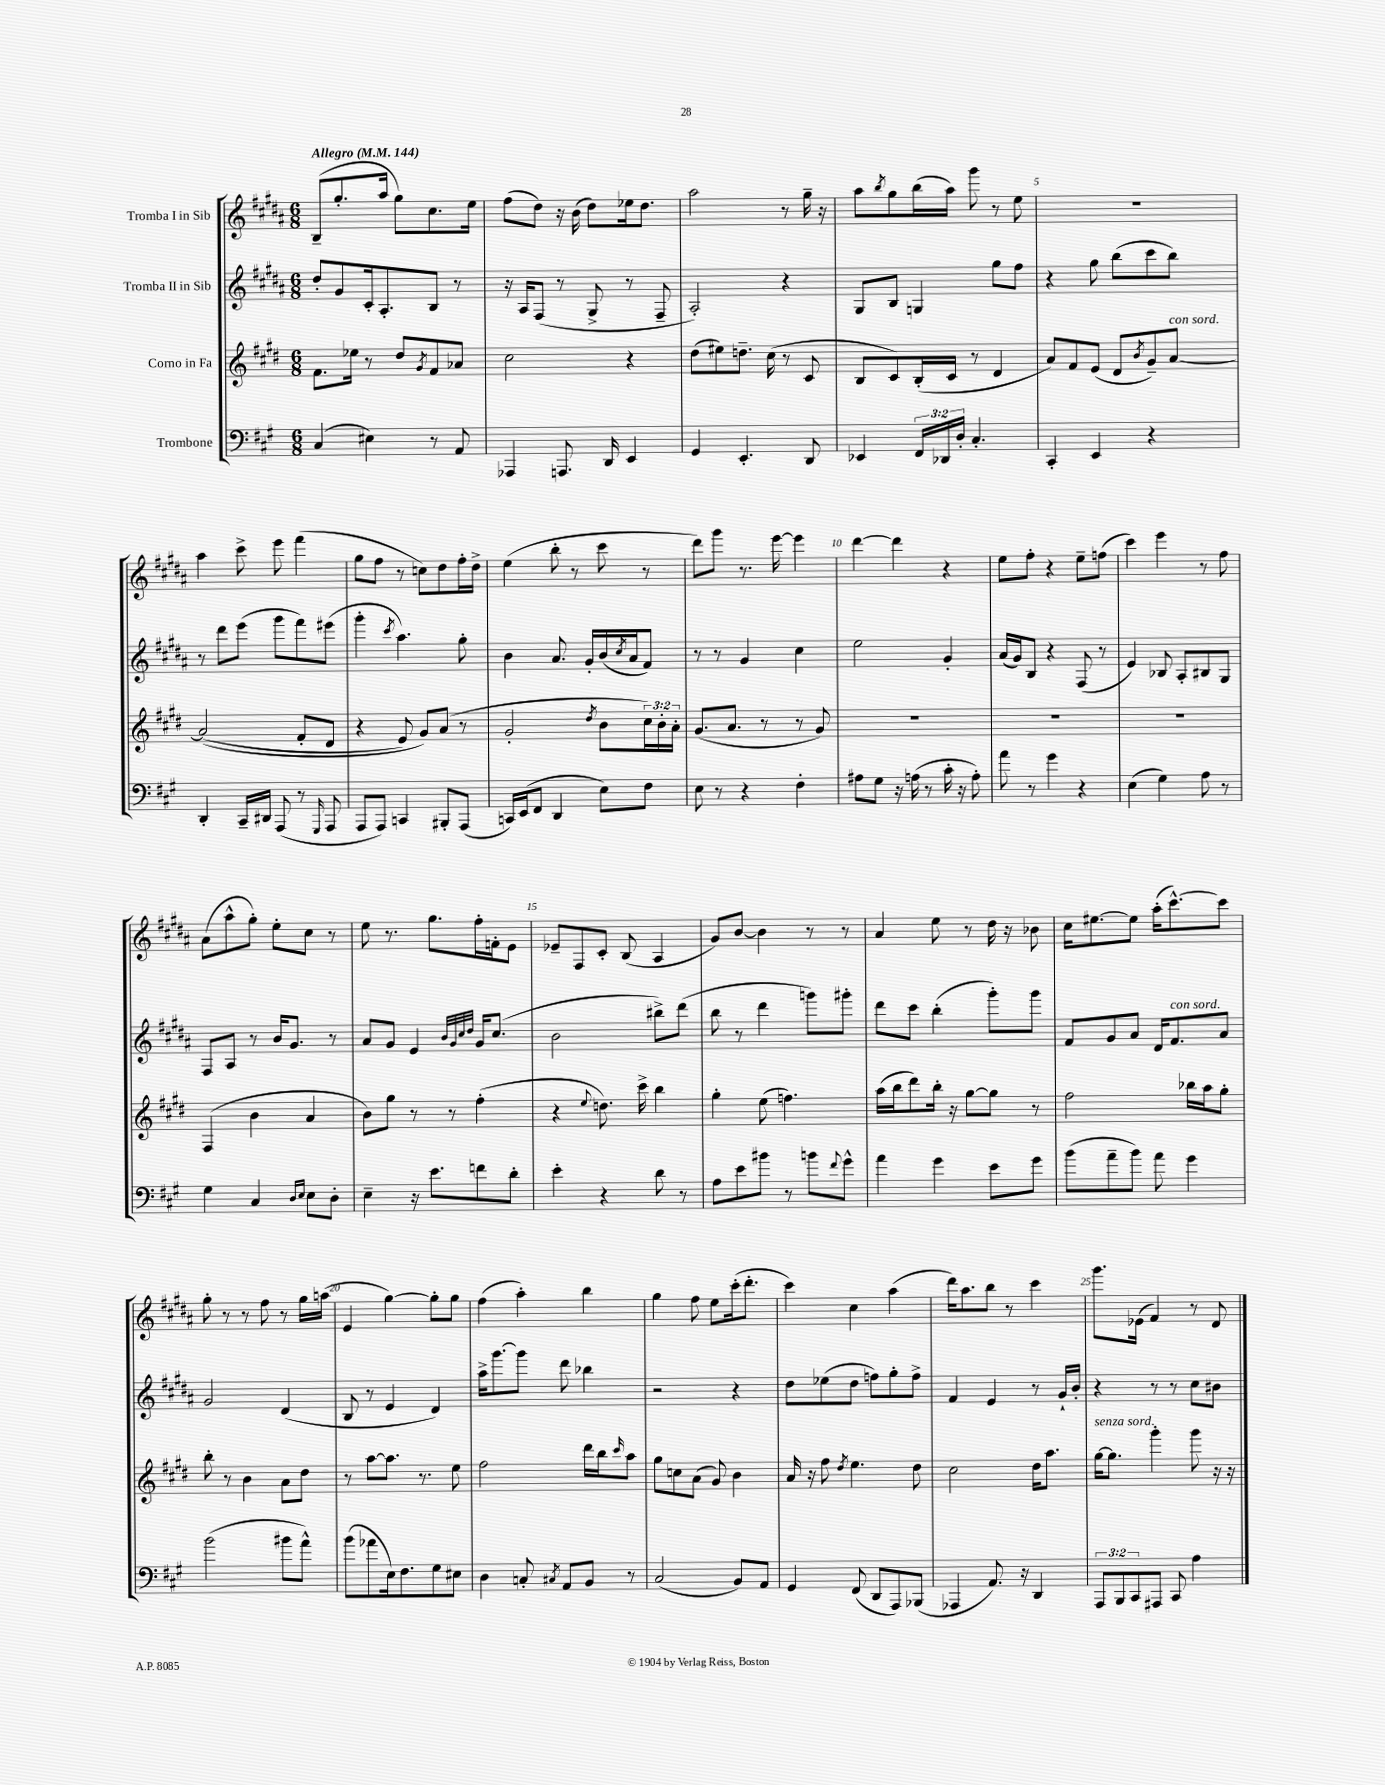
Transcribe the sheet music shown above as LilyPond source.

<<
\new StaffGroup <<
\new Staff = "s0" \with { instrumentName = "Tromba I in Sib" } {
    \clef treble \key b \major \numericTimeSignature \time 6/8 \tempo "Allegro" 4 = 144
    b8--( gis''8.-. ais''16 gis''8) cis''8. e''16 |
    fis''8( dis''8) r16 b'16( dis''8) ees''16 dis''8. |
    ais''2 r8 gis''16-- r16 |
    ais''8 \acciaccatura { b''8 } gis''8 b''16( ais''16) gis'''8 r8 e''8 |
    R2. |
    ais''4 cis'''8-> e'''8 fis'''4( |
    gis''8 fis''8 r8 c''8) dis''8 fis''16-. dis''16-> |
    e''4( b''8-. r8 cis'''8 r8 |
    dis'''8) gis'''8 r8. e'''16~ e'''4 |
    dis'''4~ dis'''4 r4 |
    e''8 fis''8-. r4 e''8-- f''8( |
    cis'''4) e'''4 r8 fis''8 |
    ais'8( ais''8-^ gis''8-.) e''8-. cis''8 r8 |
    e''8 r8. gis''8. fis''16-. f'16-. e'8 |
    ees'8-- fis8 cis'8-. b8( ais4 |
    gis'8) b'8~ b'4 r8 r8 |
    ais'4 e''8 r8 dis''16 r16 bes'8 |
    cis''16 eis''8.~ eis''8 ais''16-.( cis'''8.~-^) cis'''8 |
    gis''8-. r8 r8 fis''8 r8 gis''16 a''16( |
    e'4 gis''4~) gis''8-. gis''8 |
    fis''4( ais''4-.) b''4 |
    gis''4 fis''8 e''8 cis'''16-.( dis'''8.-. |
    cis'''4) cis''4 ais''4( |
    dis'''16) ais''8. b''8 r8 cis'''4 |
    gis'''8. ees'16( fis'4) r8 dis'8 \bar "|." |
}
\new Staff = "s1" \with { instrumentName = "Tromba II in Sib" } {
    \clef treble \key b \major \numericTimeSignature \time 6/8
    dis''8-. gis'8 cis'16-. ais8.-. b8 r8 |
    r16 ais16 fis8( r8 gis8-> r8 fis8-- |
    ais2-.) r4 |
    gis8 b8 g4 gis''8 fis''8 |
    r4 gis''8 b''8( cis'''8 b''8) |
    r8 dis'''8 e'''8( gis'''8 fis'''8) eis'''8( |
    gis'''4-. \acciaccatura { cis'''8 } ais''4.) gis''8-. |
    b'4 ais'8. gis'16-. b'16( \acciaccatura { cis''8 } ais'16 fis'8) |
    r8 r8 gis'4 cis''4 |
    e''2 gis'4-. |
    ais'16( gis'16) b8 r4 fis8( r8 |
    e'4) bes8 ais8-. bis8 gis8 |
    fis8 ais8 r8 b'16 gis'8. r8 |
    ais'8 gis'8 e'4 \grace { b'32 gis'32 cis''32 dis''32 } gis'16 cis''8.( |
    b'2 bis''8->) dis'''8( |
    b''8 r8 dis'''4 g'''8) gis'''8-. |
    dis'''8 cis'''8 b''4-.( gis'''8-.) gis'''8 |
    fis'8 gis'8 ais'8 dis'16 fis'8.^\markup { \italic "con sord." } ais'8 |
    gis'2 dis'4( |
    b8 r8 e'4 dis'4) |
    ais''16-> gis'''8.~ gis'''8 dis'''8 bes''4 |
    r2 r4 |
    dis''8 ees''8( dis''8 f''8) gis''8-. f''8-> |
    fis'4 e'4 r8 gis'16-! b'16-. |
    r4 r8 r8 cis''8 bis'8 \bar "|." |
}
\new Staff = "s2" \with { instrumentName = "Corno in Fa" } {
    \clef treble \key e \major \numericTimeSignature \time 6/8 \override Staff.TupletNumber.text = #tuplet-number::calc-fraction-text
    fis'8. ees''16 r8 dis''8 \acciaccatura { gis'8 } fis'8 aes'8 |
    cis''2 r4 |
    dis''8( eis''8) d''8.-- cis''16( r8 cis'8 |
    b8 cis'8) b16-.( cis'16 r8 dis'4 |
    a'8) fis'8 e'8( dis'8 \acciaccatura { b'8 } gis'8--) a'8~^\markup { \italic "con sord." } |
    a'2(\( fis'8-. dis'8 |
    r4 e'8) gis'8\) a'8( r8 |
    gis'2-. \acciaccatura { dis''8 } b'8 \tuplet 3/2 { cis''16) b'16-. a'16-. } |
    gis'8.( a'8. r8 r8 gis'8) |
    R2. |
    R2. |
    R2. |
    fis4( b'4 a'4 |
    b'8) gis''8 r8 r8 fis''4-.( |
    r4 \appoggiatura { e''8 } d''8.) cis'''16-> b''4 |
    gis''4-. e''8( f''4.) |
    a''16( b''16 dis'''8) b''16-. r16 gis''8~ gis''8 r8 |
    fis''2 bes''16 a''16 gis''8-. |
    b''8-. r8 b'4 a'8 dis''8 |
    r8 a''8~ a''8. r8. e''8 |
    fis''2 dis'''16 b''16 \grace { cis'''16 } a''8 |
    gis''8 c''8 a'8( gis'8) b'4 |
    a'16 r16 fis''8 \acciaccatura { dis''8 } e''4. dis''8 |
    cis''2 dis''16 a''8. |
    gis''16~^\markup { \italic "senza sord." } gis''8. gis'''4-. gis'''8 r16 r16 \bar "|." |
}
\new Staff = "s3" \with { instrumentName = "Trombone" } {
    \clef bass \key a \major \numericTimeSignature \time 6/8 \override Staff.TupletNumber.text = #tuplet-number::calc-fraction-text
    cis4( eis4) r8 a,8 |
    aes,,4 a,,8. d,16 e,4 |
    gis,4 e,4.-. d,8 |
    ees,4 \tuplet 3/2 { fis,16 des,16 d16-. } cis4.-. |
    cis,4-. e,4 r4 |
    d,4-. cis,16-- dis,16 a,,8( r8 \grace { gis,,16 } a,,8 |
    a,,8 a,,8) c,4 bis,,8-. a,,8( |
    c,16) e,16( fis,8 d,4 e8) fis8 |
    e8 r8 r4 fis4-. |
    ais8 gis8 r16 a16( r8 cis'16-. r16 a8-.) |
    a'8 r8 gis'4 r4 |
    e4( gis4) a8 r8 |
    gis4 cis4 \grace { d16 e16 } e8 d8-. |
    e4-- r16 e'8. f'8 d'8-. |
    e'4-. r4 d'8 r8 |
    a8 e'8 bis'8 r8 b'8 \appoggiatura { fis'8 } gis'8-^ |
    a'4 gis'4 e'8 gis'8 |
    b'8( a'8-- b'8) a'8 gis'4 |
    b'2( bis'8 a'8-^) |
    b'8( aes'8 e16) fis8. gis8 eis8 |
    d4 c8-. \acciaccatura { cis8 } a,8 b,8 r8 |
    cis2( b,8) a,8 |
    gis,4 fis,8( d,8 a,,8) bes,,8( |
    aes,,4 a,8.) r16 d,4 |
    \tuplet 3/2 { a,,8 b,,8 cis,8 } ais,,8 cis,8 a4 \bar "|." |
}
>>
>>
\layout { \context { \Score \override BarNumber.break-visibility = ##(#f #t #t) barNumberVisibility = #(every-nth-bar-number-visible 5) } }
